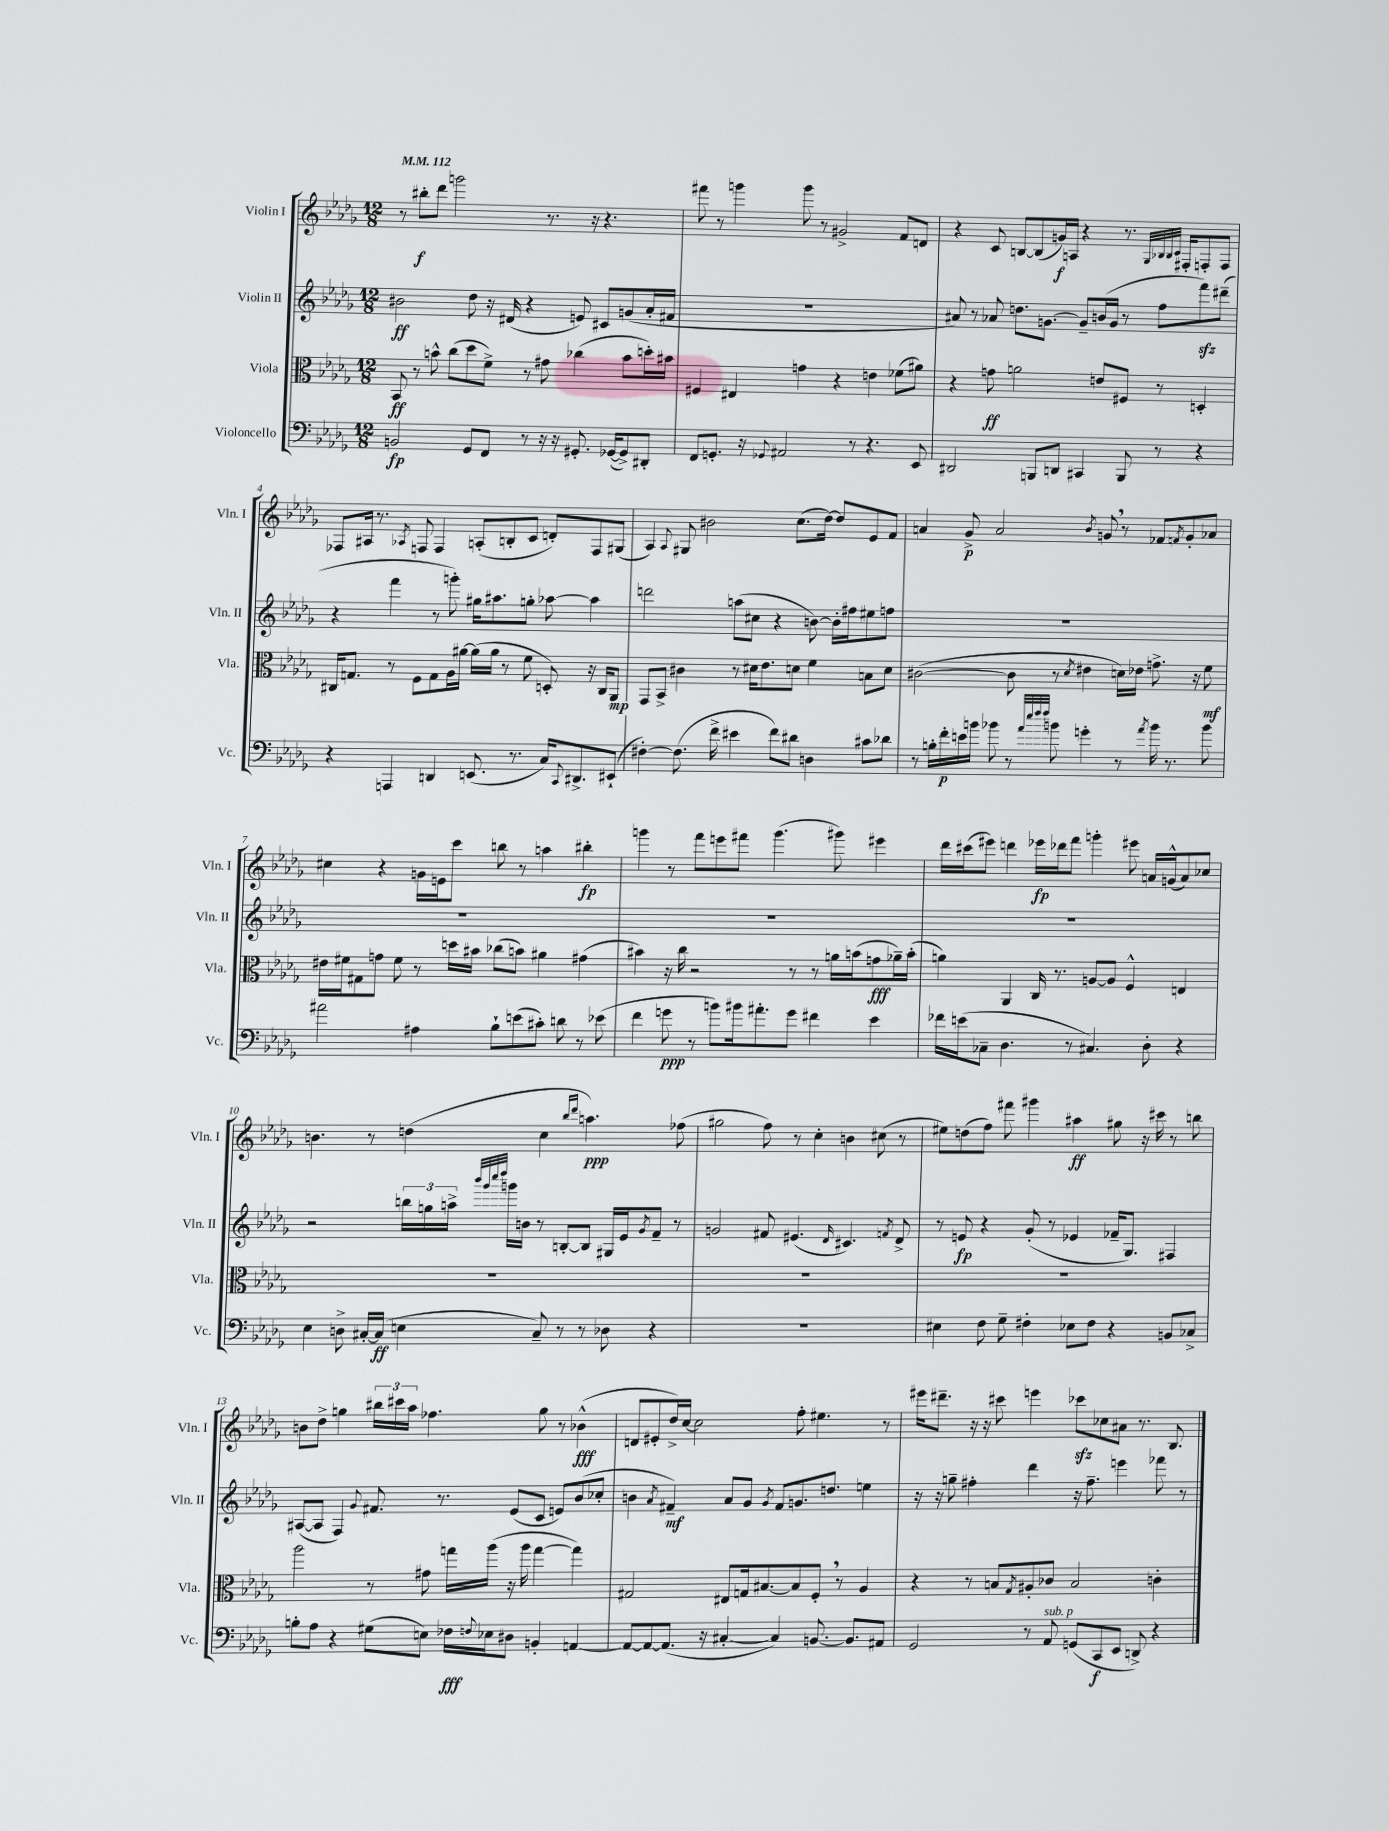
<<
\new StaffGroup <<
\new Staff = "s0" \with { instrumentName = "Violin I" shortInstrumentName = "Vln. I" } {
    \clef treble \key des \major \numericTimeSignature \time 12/8 \tempo 4 = 112
    r8 bis''8-.\f des'''8 g'''2 r8. r16 r4. |
    fis'''8 r8 g'''4 g'''8 r8 gis'2-> f'8 d'8 |
    r4 c'8 b8~ b8( g'16\f) a16 r4 r8. \grace { ges32 bes32 bes32 c'32 } fis16-. f8-. f8 |
    fes8 ais16 r8. \acciaccatura { aes8 } f8 f4 a8-.( b8-. c'8 d'8-.) f8 gis8( |
    aes4) \appoggiatura { aes8 } gis8 bis'2 c''8.( des''16~) des''8 ees'8 f'8 |
    a'4 ges'8->\p a'2 \acciaccatura { bes'8 } g'8 \breathe r8 fes'8 \acciaccatura { f'8 } g'8-. aes'8 |
    cis''4 r4 g'16 e'16 c'''8 b''8 r8 a''4 bis''4-.\fp |
    g'''4 r8 f'''8 e'''8 fis'''8 g'''4.( gis'''8) eis'''4 |
    des'''16 cis'''16( eis'''8) d'''4 ees'''16\fp des'''16 f'''8 g'''4-. eis'''8 a'16 g'16-^( a'8) ces''8 |
    b'4. r8 d''4( c''4 \grace { bes''16 des'''16 } a''4.\ppp) fes''8( |
    gis''2 f''8) r8 c''4-. b'4 cis''8( r8 |
    eis''8) d''8( f''8) fis'''8 gis'''4 ais''4\ff gis''8 r16 cis'''16 r8 b''8 |
    b'8 des''8-> g''4 \tuplet 3/2 { bis''16 cis'''16 aes''16 } fes''4. g''8 r8 bes'4-^\fff( |
    d'8 eis'8-. des''16->) c''16~ c''2 f''8-. eis''4. r8 |
    eis'''16 dis'''8.-- r16 r16 cis'''8 e'''4 ces'''8\sfz ces''8 ais'8 r8. bes8. \bar "|." |
}
\new Staff = "s1" \with { instrumentName = "Violin II" shortInstrumentName = "Vln. II" } {
    \clef treble \key des \major \numericTimeSignature \time 12/8
    bis'2\ff des''8 r16 dis'16( r4 e'8) cis'8 g'8( aes'16-. fis'16 |
    R1. |
    ais'8) r8 aes'8 d''8. g'8.~ g'8-- b'16( g'16 r8 f''8 f'''8\sfz) dis'''8--( |
    r4 f'''4 r8 g'''8-.) gis''16 ais''8. g''8-. aes''8~ aes''4 |
    d'''2 a''8( cis''8 r4 b'8~) b'16-. fis''16 eis''8 f''8 |
    R1. |
    R1. |
    R1. |
    R1. |
    r2 \tuplet 3/2 { b''16 g''16 a''16-> } \grace { bes'''32 ges'''32 c''''32 des''''32 } g'''16 b'16 r8 b8~-. b8 gis16 ees'16 \acciaccatura { ges'8 } f'8-- r8 |
    g'2 fis'8 eis'4.( \grace { des'16 } cis'4.) \acciaccatura { f'8 } des'8-> |
    r8 e'8\fp r4 ges'8-.( r8 ees'4 fes'16-- ges8.) fis4 |
    ais8~( ais8 f4) \appoggiatura { ges'8 } fis'8. r8. ees'8( c'8 e'8) bes'8( ces''8-. |
    b'4 \acciaccatura { aes'8 } fis'4--\mf) aes'8 ges'8 \acciaccatura { ges'8 } fis'8 g'8. d''8. e''4 |
    r16 r16 g''8-- fis''4-. des'''4 r16 fis''8.-- e'''4 fes'''8 r8 \bar "|." |
}
\new Staff = "s2" \with { instrumentName = "Viola" shortInstrumentName = "Vla." } {
    \clef alto \key des \major \numericTimeSignature \time 12/8
    bes,8\ff r8 b'8-^ c''8( des''8 f'8->) r8 gis'8 ces''4( b'8 d''16-.) bis'16 |
    fis4 eis4 g'4 r4 e'4 fes'8( ais'8) |
    r4 g'8\ff a'2 e'8 fis8 r8 d4-. |
    cis16 g8. r8 f8 g8 aes16 ais'16~ ais'16( ais'16 r8 f'8 d8-.) r16 cis16 aes,8\mp |
    ges,8 bes,8-> cis'4 r8 dis'16 ees'8. d'8 f'4 b8 d'8 |
    cis'2~( cis'8 r8 \acciaccatura { des'8 } eis'4 d'16) ees'16 g'8.-> r16 f'8\mf |
    eis'16 fis'16 gis8 g'8 fis'8 r8 d''16 bis'16 ces''8( b'8) ais'4 gis'4( |
    bis'4) r16 c''16 r2 r8 r8 a'16 b'16( g'8\fff aes'16--) b'16-.( |
    a'4) aes,4 c16 r8. a8~ a8 f4-^ e4 |
    R1. |
    R1. |
    R1. |
    aes''2 r8 gis'8 g''16 aes''16( r16 aes''16 g''4~ g''4) |
    gis2 eis8 g16 bis8.~ bis8 f8-. \breathe r8 aes4 |
    r4 r8 b8 \acciaccatura { ges8 } ais8-. ces'8 b2 c'4-. \bar "|." |
}
\new Staff = "s3" \with { instrumentName = "Violoncello" shortInstrumentName = "Vc." } {
    \clef bass \key des \major \numericTimeSignature \time 12/8
    b,2\fp ges,8 f,8 r8 r16 r16 gis,8.-. ges,16~( ges,8->) dis,8-. |
    f,8 g,8.-. r16 \appoggiatura { ges,8 } ais,2 r8 r4. ees,8 |
    dis,2 b,,8 d,8 cis,4 b,,8 r8 r4 |
    r4 a,,4 d,4 e,8.( r8. c16) \appoggiatura { c,8 } dis,8.-> eis,8-!( |
    fis4~-.) fis8.( f'16-> eis'4 f'8) dis'8 d4 cis'8 des'8 |
    r8 b16-. f'16-.\p e'16 b'16 bes'8 r8 \grace { aes'32 ees''32 f''32 f''32 } b'8 g'4-. r8 \acciaccatura { aes'8 } b'16 r8. b'8 |
    ais'2 ais4 bes8-! e'8( cis'8-.) d'8 r8 ees'8( |
    f'4 g'8\ppp r8 b'8) bis'16 ais'8.-. g'8 fis'4 ees'4 |
    fes'16 e'16( ces8-- des4. r8 cis4.) des8-. r4 |
    ees4 d8-> cis16~-. cis16\ff( e4 cis8--) r8 r8 des8 r4 |
    R1. |
    eis4 f8 ges8-- fis4-. ees8 fis8 r4 b,8 ces8-> |
    b8-. aes8 r4 gis8( e8) fes16\fff \appoggiatura { f8 } ees16 dis8 b,4-. a,4~ |
    a,8~ a,8~ a,8.( r16 cis4~-. cis4) b,8.~ b,8. ais,8 |
    ges,2 r8 aes,8^\markup { \italic "sub. p" } g,8( c,8\f ees,8 d,8->) r4 \bar "|." |
}
>>
>>
